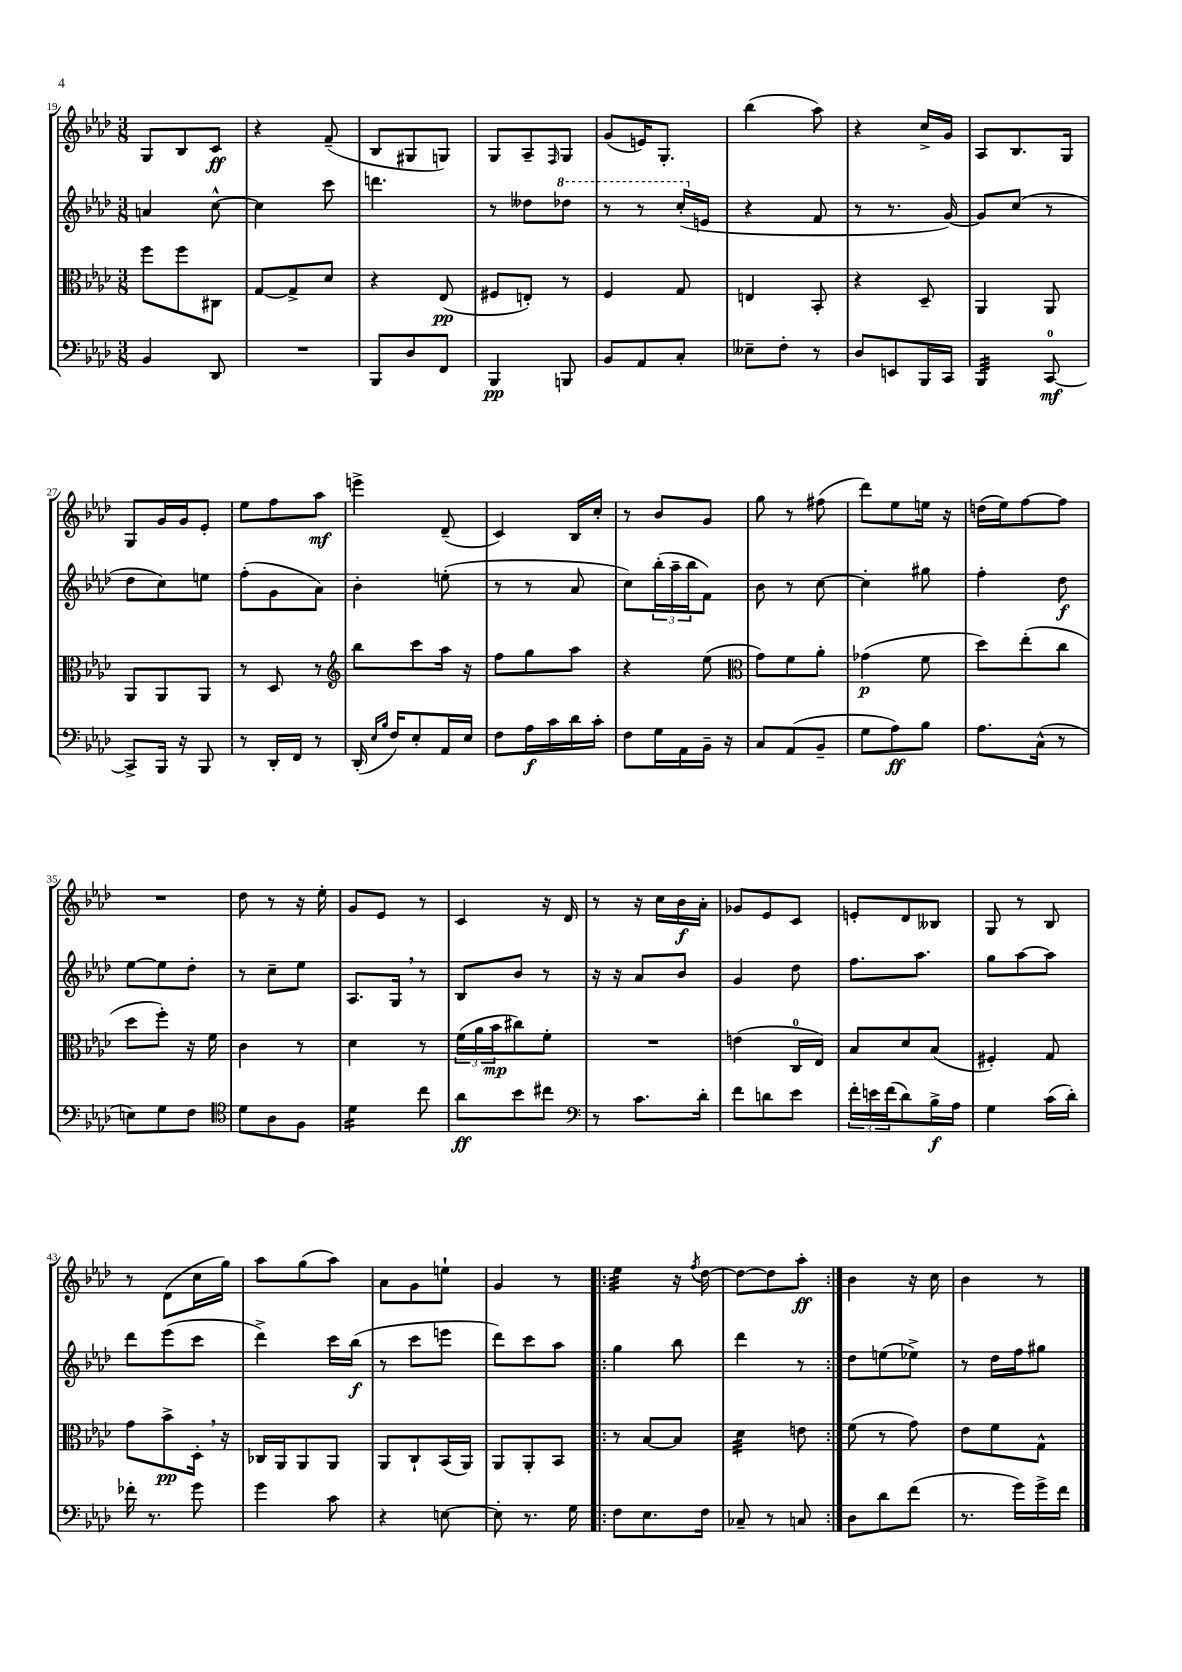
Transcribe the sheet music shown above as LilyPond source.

<<
\new StaffGroup <<
\new Staff = "s0" {
    \clef treble \key aes \major \numericTimeSignature \time 3/8
    g8 bes8 c'8\ff |
    r4 f'8--( |
    bes8 gis8 g8) |
    g8 aes8-- \grace { f16 } g8 |
    g'8( e'16) g8.-. |
    bes''4( aes''8) |
    r4 c''16-> g'16 |
    aes8 bes8. g16 |
    g8 g'16 g'16 ees'8-. |
    ees''8 f''8 aes''8\mf |
    e'''4-> des'8--( |
    c'4) bes16 c''16-. |
    r8 bes'8 g'8 |
    g''8 r8 fis''8( |
    des'''8) ees''8 e''16 r16 |
    d''16( ees''16) f''8~ f''8 |
    R4. |
    des''8 r8 r16 ees''16-. |
    g'8 ees'8 r8 |
    c'4 r16 des'16 |
    r8 r16 c''16 bes'16\f aes'16-. |
    ges'8 ees'8 c'8 |
    e'8-. des'8 beses8 |
    g8 r8 bes8 |
    r8 des'8( c''16 g''16) |
    aes''8 g''8( aes''8) |
    aes'8 g'8 e''8-! |
    g'4 r8 |
    \repeat volta 2 { ees''4:32 r16 \acciaccatura { f''8 } des''16~ |
    des''8~ des''8 aes''8-.\ff | }
    bes'4 r16 c''16 |
    bes'4 r8 \bar "|." |
}
\new Staff = "s1" {
    \clef treble \key aes \major \numericTimeSignature \time 3/8
    a'4 c''8~-^ |
    c''4 c'''8 |
    d'''4. |
    r8 deses''8 \ottava #1 des'''!8 |
    r8 r8 c'''16-.( \ottava #0 e'16 |
    r4 f'8 |
    r8 r8. g'16~) |
    g'8 c''8( r8 |
    des''8 c''8) e''8 |
    f''8-.( g'8 aes'8) |
    bes'4-. e''8-.( |
    r8 r8 aes'8 |
    c''8) \tuplet 3/2 { bes''16-.( aes''16-- bes''16 } f'8) |
    bes'8 r8 c''8~ |
    c''4-. gis''8 |
    f''4-. des''8\f |
    ees''8~ ees''8 des''8-. |
    r8 c''8-- ees''8 |
    aes8. g16 \breathe r8 |
    bes8 bes'8 r8 |
    r16 r16 aes'8 bes'8 |
    g'4 des''8 |
    f''8. aes''8. |
    g''8 aes''8~ aes''8 |
    des'''8 ees'''8( c'''8 |
    des'''4->) c'''16 bes''16\f( |
    r8 c'''8 e'''8 |
    des'''8) c'''8 aes''8 |
    \repeat volta 2 { g''4 bes''8 |
    des'''4 r8 | }
    des''8 e''8( ees''8->) |
    r8 des''16 f''16 gis''8 \bar "|." |
}
\new Staff = "s2" {
    \clef alto \key aes \major \numericTimeSignature \time 3/8
    f''8 f''8 cis8 |
    g8~ g8-> des'8 |
    r4 ees8\pp( |
    fis8 e8-.) r8 |
    f4 g8 |
    e4 bes,8-. |
    r4 des8-- |
    aes,4 aes,8 |
    aes,8 aes,8 aes,8 |
    r8 des8 r8 |
    \clef treble bes''8 c'''8 aes''16 r16 |
    f''8 g''8 aes''8 |
    r4 ees''8( |
    \clef alto g'8) f'8 aes'8-. |
    ges'4\p( f'8 |
    des''8) ees''8-.( c''8 |
    des''8 f''8-.) r16 f'16 |
    c'4 r8 |
    des'4 r8 |
    \tuplet 3/2 { f'16( aes'16 bes'16\mp } cis''8) f'8-. |
    R4. |
    e'4( c16-0 ees16) |
    bes8 des'8 bes8( |
    fis4-.) g8 |
    g'8 bes'8->\pp des16-. \breathe r16 |
    ces16 aes,16 aes,8 aes,8 |
    aes,8 c8-! bes,16( aes,16) |
    aes,8 aes,8-. bes,8 |
    \repeat volta 2 { r8 bes8~ bes8 |
    des'4:32 e'8 | }
    f'8( r8 g'8) |
    ees'8 f'8 g8-^ \bar "|." |
}
\new Staff = "s3" {
    \clef bass \key aes \major \numericTimeSignature \time 3/8
    bes,4 des,8 |
    R4. |
    bes,,8 des8 f,8 |
    bes,,4\pp b,,8 |
    bes,8 aes,8 c8-. |
    eeses8-- f8-. r8 |
    des8 e,8 bes,,16 c,16 |
    bes,,4:32 c,8-0~\mf |
    c,8-> bes,,16 r16 bes,,8 |
    r8 des,16-. f,16 r8 |
    des,16-.( \grace { ees16 bes16 } f16) ees8-. aes,16 ees16 |
    f8 aes16\f c'16 des'16 c'16-. |
    f8 g16 aes,16 bes,16-- r16 |
    c8 aes,8( bes,8-- |
    g8 aes8\ff) bes8 |
    aes8. c16-^( r8 |
    e8) g8 f8 |
    \clef tenor des'8 aes8 f8 |
    des'4:16 c''8 |
    aes'8\ff bes'8 cis''8 |
    \clef bass r8 c'8. des'16-. |
    f'8 d'8 ees'8 |
    \tuplet 3/2 { f'16-. e'16 f'16( } des'8) bes16->\f aes16 |
    g4 c'16( des'16-.) |
    fes'16-. r8. g'8 |
    g'4 c'8 |
    r4 e8~ |
    e8-. r8. g16 |
    \repeat volta 2 { f8 ees8. f16 |
    ces8-- r8 c8 | }
    des8 des'8 f'8( |
    r8. g'16) g'16-> f'16 \bar "|." |
}
>>
>>
\layout { \context { \Score currentBarNumber = #19 } }
